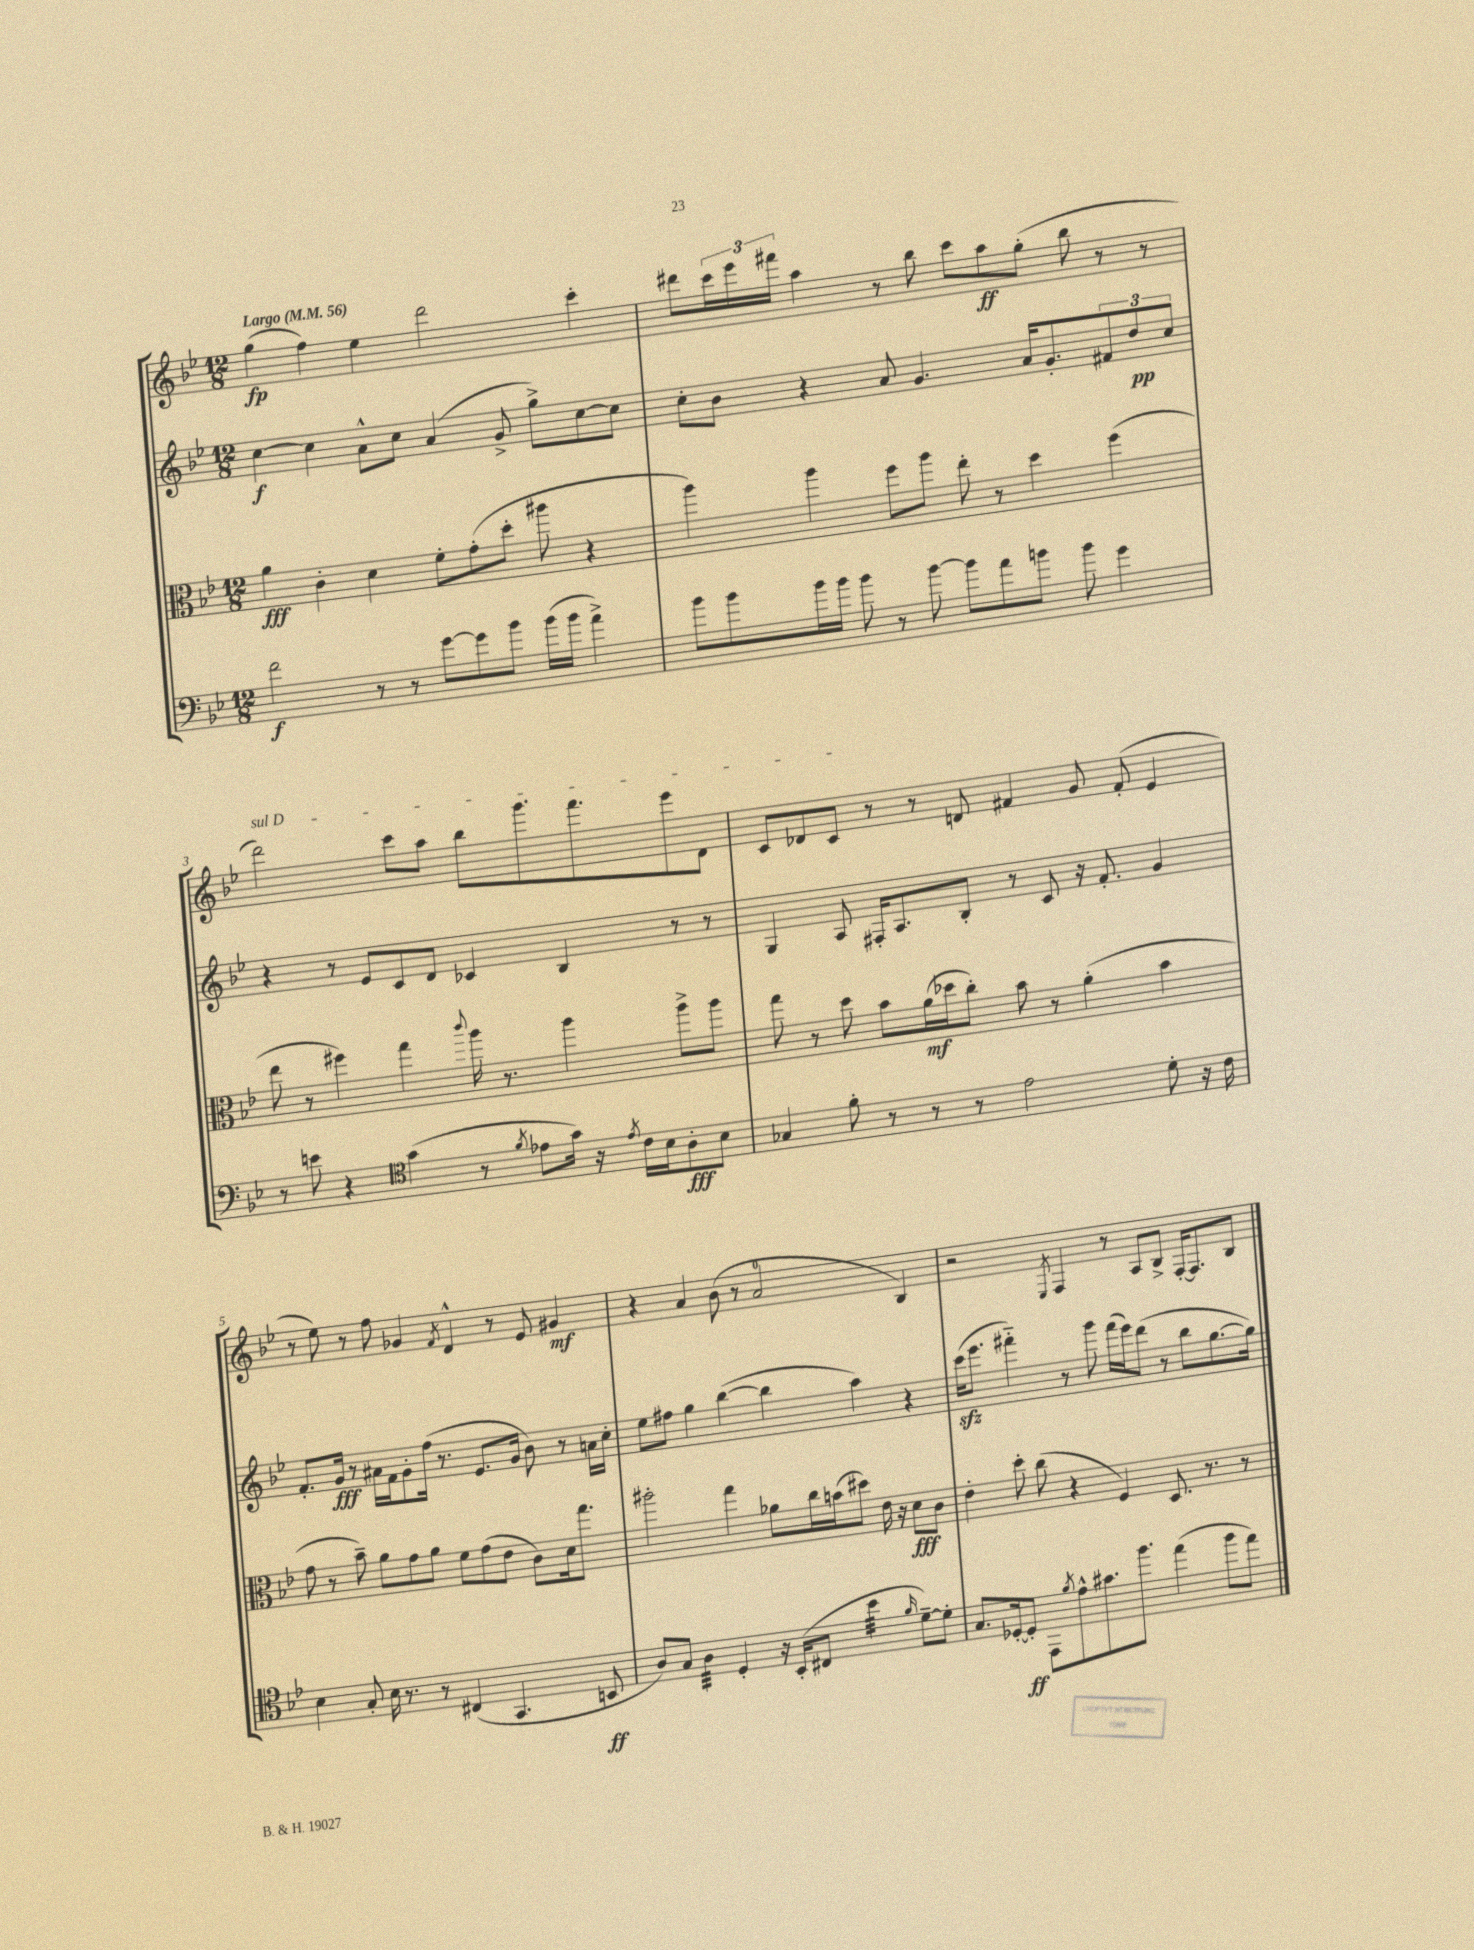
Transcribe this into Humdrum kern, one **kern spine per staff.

**kern	**kern	**kern	**kern
*staff4	*staff3	*staff2	*staff1
*clefF4	*clefC3	*clefG2	*clefG2
*k[b-e-]	*k[b-e-]	*k[b-e-]	*k[b-e-]
*M12/8	*M12/8	*M12/8	*M12/8
*MM56	*MM56	*MM56	*MM56
2f\	4a\	[4cc\	(4gg\
.	4c'\	4cc\]	4ff\)
8r	4d\	8a^^\L	4ee-\
8r	.	8cc\J	.
[8g\L	8f'\L	(4a/	2ddd\
8g\]	(8g'\	.	.
8b-\J	8dd'\J	8g^/	.
(16b-\LL	8aa#\	8gg^\L)	.
16b-\JJ	.	.	.
4a^\)	4r	[8cc\	4ccc'\
.	.	8cc\]J	.
=	=	=	=
8b-\L	4aa\)	8cc'\L	8ddd#\L
8b-\	.	8b-\J	24ccc\L
.	.	.	24eee-\
.	.	.	24fff#\JJ
16b-\L	4aa\	4r	4aa\
16b-\JJ	.	.	.
8b-\	.	.	.
8r	8ff\L	8a/	8r
[8b-\	8aa\J	4.g/	8bb-\
8b-\]L	8ee-'\	.	8ccc\L
8a\	8r	.	8aa\
8b\J	4dd\	16a/LK	(8gg'\J
.	.	8.g'/	.
8b\	.	.	8bb-\
4g\	(4ff\	12f#/	8r
.	.	12dd/	.
.	.	.	8r
.	.	12cc/J	.
=	=	=	=
8r	8ee-\	4r	2ddd\)
8e\	8r	.	.
4r	4ff#\)	8r	.
.	.	8e-/L	.
*clefC4	*	*	*
(4g\	4gg\	8c/	8ccc\L
.	.	8d/J	8aa\J
.	8qqccc/	.	.
8r	16aa\	4c-/	8bb-\L
.	8.r	.	.
8qf/	.	.	.
8e-\L	.	.	8.ggg\
16g\Jk)	4aa\	4B-/	.
16r	.	.	8.fff\
8qe-/	.	.	.
16c\LL	.	.	.
16B-\J	.	.	.
8A'\	8aa^\L	8r	8eee-\
8B-\J	8aa\J	8r	8d\J
=	=	=	=
4G-/	8gg\	4G/	8c/L
.	8r	.	8d-/
8f'\	8dd\	8A/	8c/J
8r	8b-\L	16F#'/LK	8r
.	.	8.A/	.
8r	(16a\L	.	8r
.	16dd-\J	.	.
8r	8cc'\J)	8B-'/J	8d/
2e-\	8b-\	8r	4f#/
.	8r	8c/	.
.	(4a'\	16r	8g/
.	.	8.f'/	.
.	.	.	(8f#'/
8d'\	4b-\	4g/	4e-/
16r	.	.	.
16c\	.	.	.
=	=	=	=
4B-\	8g\	8.f'/L	8r
.	8r	.	8ee-\)
.	.	16g/Jk	.
8G'/	8b-~\)	8r	8r
16B-\	8a\L	16a#\LL	8ff\
8.r	.	16f\J	.
.	8g\	8g'\	4g-/
8r	8a\J	(16ff\Jk	.
.	.	8.r	.
.	.	.	8qf/
(4C#/	8f\L	.	4d^^/
.	(8g\	8.e-/L	.
4.GG/	8e-\J	.	8r
.	.	16g/Jk	.
.	8c\L)	8b-\)	8e-/
.	16d\k	8r	4g#/
.	8.gg\J	.	.
8BB/	.	16a\LL	.
.	.	16cc'\JJ	.
=	=	=	=
8A/L)	2aa#'\	8ee-\L	4r
8G/J	.	8ff#\J	.
4A\	.	4gg\	4a/
4D'/	4gg\	([4bb-\	(8b-\
.	.	.	8r
16r	8a-\L	4bb-\]	2a/
(16BB-'/LK	.	.	.
8C#/J	16cc\L	.	.
.	(16b\J	.	.
4b-\	8dd#\J)	4aa\)	.
.	16e-\	.	.
.	16r	.	.
16qqf/	.	.	.
[8d~\L)	8d\L	4r	4B-/)
8d'\]J	8c\J	.	.
=	=	=	=
8.G/L	4e-'\	(16ccc\LK	2r
.	.	8.eee-\J	.
[16D-'/k	.	.	.
8D-'/]J	8dd'\	4fff#'~\)	.
8EE-\L	(8cc\	.	.
8qf/	.	.	8qE-/
8e-^^\	4r	8r	4F/
8.g#\	.	8ggg\	.
.	4F/)	(16fff#\LL	8r
8.ff\J	.	16eee-\J)	.
.	.	(8ddd\J	8A/L
(4ee-\	8.D/	8r	8B-^/J
.	.	8bb-\L	[16F'/LK
.	8.r	.	8.F/]
8ff\L	.	[8.gg\	.
8ee-\J)	8r	.	8B-/J
.	.	16gg\]Jk)	.
==	==	==	==
*-	*-	*-	*-
